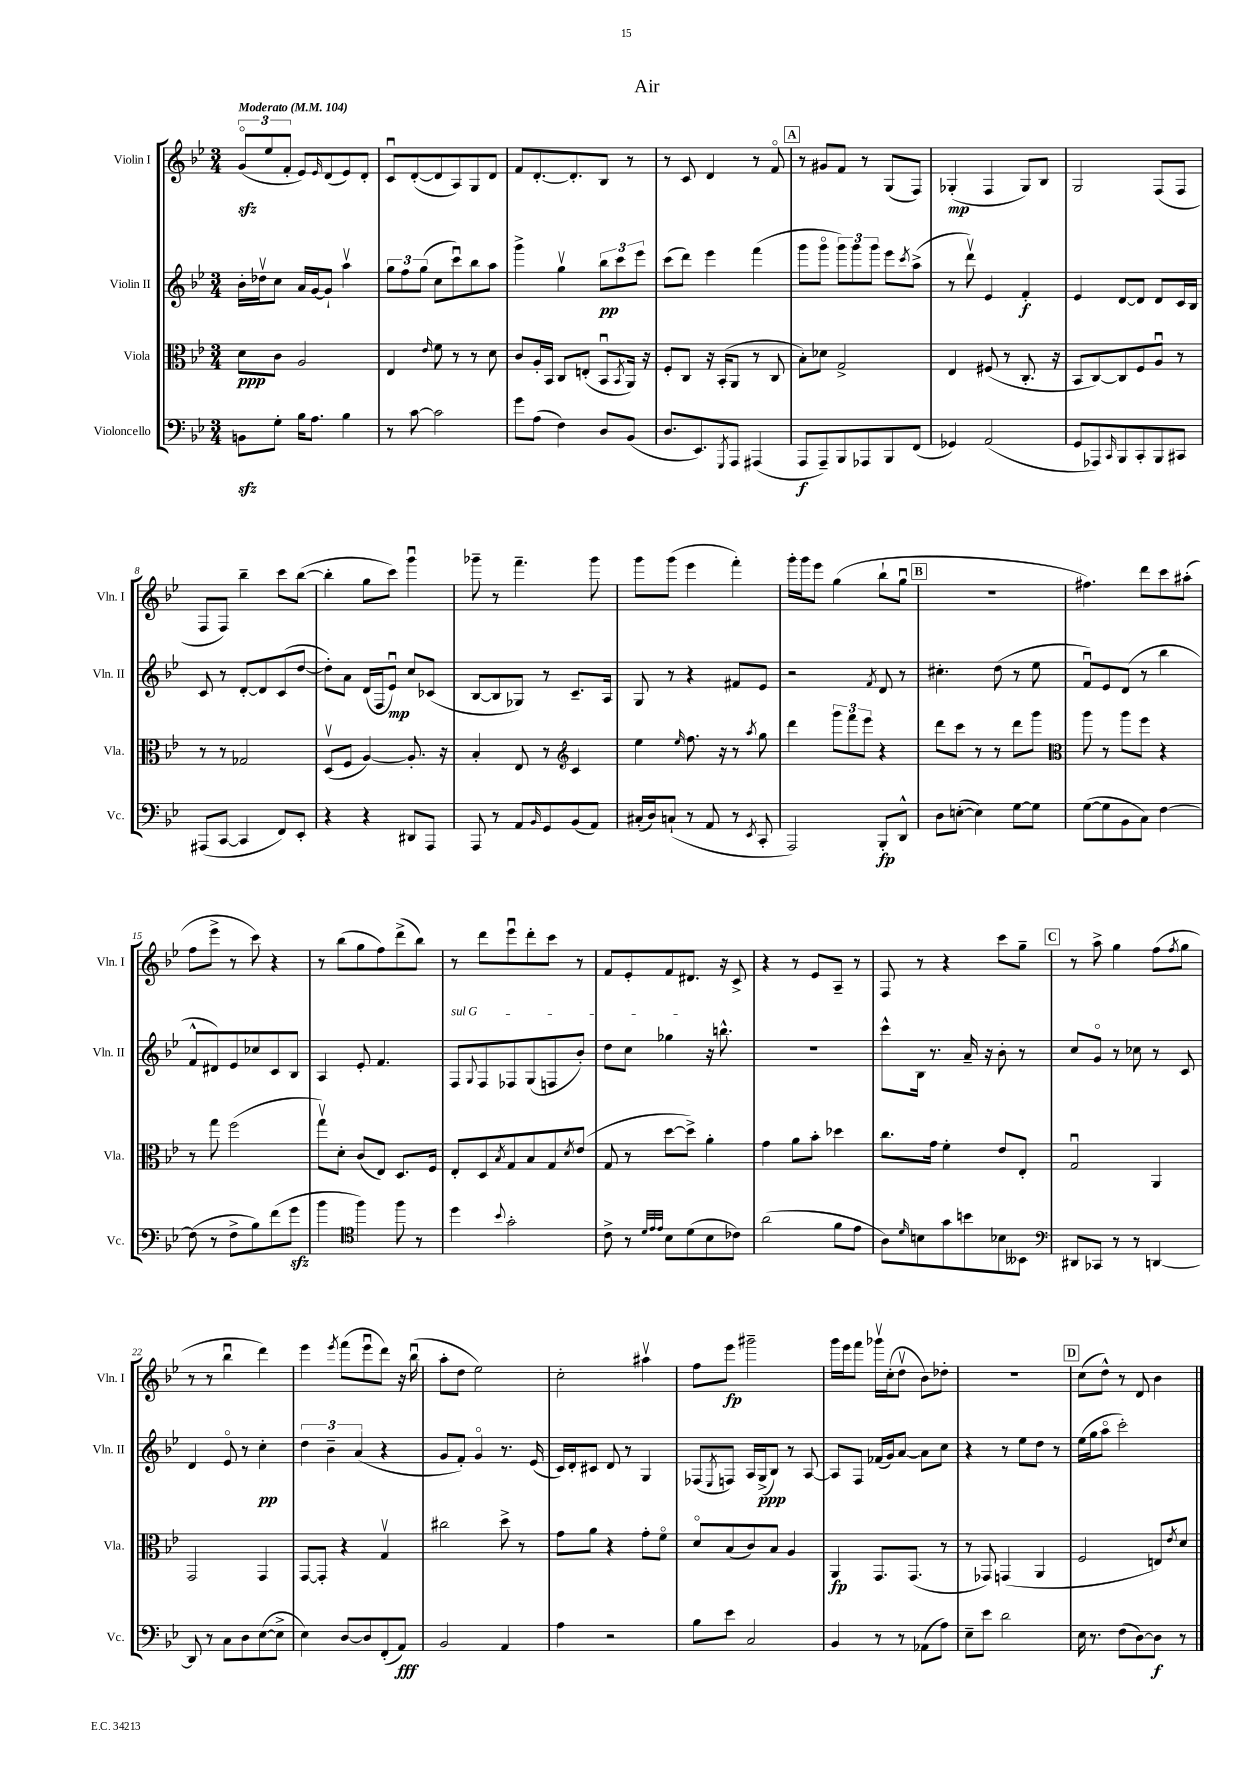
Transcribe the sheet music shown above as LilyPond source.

\header { title = "Air" }
<<
\new StaffGroup <<
\new Staff = "s0" \with { instrumentName = "Violin I" shortInstrumentName = "Vln. I" } {
    \clef treble \key bes \major \numericTimeSignature \time 3/4 \tempo "Moderato" 4 = 104
    \tuplet 3/2 { g'8\flageolet\sfz( ees''8 f'8-. } ees'8) \grace { ees'16 } d'8( ees'8) d'8-. |
    c'8\downbow d'8~-.( d'8 a8) g8 d'8 |
    f'8 d'8.~-. d'8.-. bes8 r8 |
    r8 c'8 d'4 r8 f'8\flageolet |
    \mark \markup { \box "A" } r8 gis'8 f'8 r8 g8( f8) |
    ges4-.\mp( f4 ges8) bes8 |
    g2 f8( f8 |
    f8 f8) bes''4-- c'''8 bes''8~( |
    bes''4-. g''8 c'''8) g'''4\downbow |
    ges'''8-- r8 f'''4.-- ges'''8 |
    g'''8 g'''8( ees'''4 f'''4-.) |
    g'''16-. g'''16 ees'''8 g''4( bes''8-! g''8\downbow |
    \mark \markup { \box "B" } R2. |
    fis''4.) d'''8 c'''8 ais''8-.( |
    f''8 ees'''8-> r8 c'''8) r4 |
    r8 bes''8( g''8 f''8) d'''8->( bes''8) |
    r8 d'''8 ees'''8\downbow d'''8-. c'''8 r8 |
    f'8 ees'8-. f'8 dis'8. r16 c'8-> |
    r4 r8 ees'8 a8-- r8 |
    f8 r8 r4 c'''8 g''8-- |
    \mark \markup { \box "C" } r8 a''8-> g''4 f''8( \acciaccatura { f''8 } g''8 |
    r8 r8 bes''4\downbow d'''4) |
    ees'''4 \acciaccatura { ees'''8 } f'''8( ees'''8\downbow d'''8) r16 bes''16\downbow( |
    a''8-. d''8 ees''2) |
    c''2-. ais''4\upbow |
    f''8 ees'''8\fp gis'''2-- |
    g'''16 ees'''16 f'''8 ges'''16\upbow c''16-.( d''8\upbow bes'8) des''8-. |
    R2. |
    \mark \markup { \box "D" } c''8( d''8-^) r8 d'8 bes'4 \bar "|." |
}
\new Staff = "s1" \with { instrumentName = "Violin II" shortInstrumentName = "Vln. II" } {
    \clef treble \key bes \major \numericTimeSignature \time 3/4
    bes'16-. des''16\upbow c''8 a'16 g'16~ g'8-! a''4\upbow |
    \tuplet 3/2 { g''8 f''8 g''8( } c''8 c'''8\downbow) bes''8 a''8 |
    g'''4-> g''4\upbow \tuplet 3/2 { bes''8\pp c'''8 ees'''8 } |
    c'''8( d'''8) ees'''4 f'''4( |
    \mark \markup { \box "A" } g'''8 g'''8\flageolet \tuplet 3/2 { g'''8) g'''8 g'''8 } ees'''8 \acciaccatura { c'''8 } a''8->( |
    r8 d'''8\upbow) ees'4 f'4-.\f |
    ees'4 d'8~ d'8 d'8 c'16 bes16 |
    c'8 r8 d'8~-. d'8 c'8( d''8~ |
    d''8-.) a'8 d'16( f16 ees'8\downbow\mp) c''8 ces'8( |
    bes8~ bes8 ges8) r8 c'8.-- a16 |
    g8 r8 r4 fis'8 ees'8 |
    r2 \acciaccatura { f'8 } d'8 r8 |
    \mark \markup { \box "B" } cis''4.-. d''8( r8 ees''8 |
    f'8\downbow) ees'8 d'8( r8 bes''4 |
    f'8-^ dis'8) ees'8 ces''8 c'8 bes8 |
    a4 ees'8-. f'4. |
    \once \override TextSpanner.bound-details.left.text = \markup { \italic "sul G" } f8\startTextSpan \appoggiatura { g8 } f8 fes8 g8( f8 bes'8-.) |
    d''8 c''8 ges''4\stopTextSpan r16 b''8.-^ |
    R2. |
    c'''8-^ bes16 r8. a'16-- r16 bes'8-. r8 |
    \mark \markup { \box "C" } c''8 g'8\flageolet r8 ces''8 r8 c'8 |
    d'4 ees'8\flageolet r8 c''4-.\pp |
    \tuplet 3/2 { d''4 bes'4-- a'4( } r4 |
    g'8 f'8-.) g'4\flageolet r8. ees'16( |
    c'16) d'16-. cis'8 d'8 r8 g4 |
    fes8( \acciaccatura { ees8 } f8) a16 g16->\ppp( bes8) r8 a8~ |
    a8 f8 fes'16( g'16) a'8~ a'8 c''8 |
    r4 r8 ees''8 d''8 r8 |
    \mark \markup { \box "D" } ees''16( g''16 a''8\flageolet c'''2-.) \bar "|." |
}
\new Staff = "s2" \with { instrumentName = "Viola" shortInstrumentName = "Vla." } {
    \clef alto \key bes \major \numericTimeSignature \time 3/4
    d'8\ppp c'8 a2 |
    ees4 \grace { ees'16 } f'8 r8 r8 d'8 |
    c'8 a16-. bes,16 c8 e8-.( bes,8\downbow \acciaccatura { bes,8 } a,16) r16 |
    f8-. c8 r16 bes,16-.( a,8 r8 c8 |
    \mark \markup { \box "A" } bes8-.) des'8 g2-> |
    ees4 fis8( r8 c8.-. r16 |
    bes,8 c8~) c8 f8 a8\downbow r8 |
    r8 r8 ges2 |
    d8\upbow( f8 a4~) a8.-. r16 |
    bes4-. ees8 r8 \clef treble c'4 |
    ees''4 \grace { ees''16 } f''8. r16 r8 \acciaccatura { a''8 } g''8 |
    d'''4 \tuplet 3/2 { g'''8 f'''8 ees'''8 } r4 |
    \mark \markup { \box "B" } d'''8 c'''8 r8 r8 d'''8 g'''8 |
    \clef alto a''8 r8 a''8 f''8 r4 |
    r8 g''8 f''2( |
    g''8\upbow) d'8-. c'8( ees8) d8. f16 |
    ees8-. d8 \acciaccatura { bes8 } g8 bes8 g8 \acciaccatura { d'8 } ees'8( |
    g8 r8 d''8~ d''8->) a'4-. |
    g'4 a'8 bes'8-. des''4 |
    c''8. g'16 f'4-. ees'8 ees8-. |
    \mark \markup { \box "C" } g2\downbow a,4 |
    g,2 g,4 |
    g,8~ g,8-. r4 g4\upbow |
    cis''2 d''8-> r8 |
    g'8 a'8 r4 g'8-. f'8\flageolet |
    d'8\flageolet bes8( c'8) bes8 a4 |
    a,4\fp g,8. g,8.( r8 |
    r8 ges,8) g,4( a,4 |
    \mark \markup { \box "D" } f2 e8) \acciaccatura { ees'8 } d'8 \bar "|." |
}
\new Staff = "s3" \with { instrumentName = "Violoncello" shortInstrumentName = "Vc." } {
    \clef bass \key bes \major \numericTimeSignature \time 3/4
    b,8\sfz g8-. bes16 a8. bes4 |
    r8 c'8~ c'2 |
    g'8 a8( f4) d8 bes,8( |
    d8. ees,8.) \acciaccatura { g,,8 } a,,8 ais,,4( |
    \mark \markup { \box "A" } a,,8\f a,,8--) bes,,8 aes,,8 bes,,8 f,8( |
    ges,4) a,2( |
    g,8 aes,,8) \grace { c,16 } bes,,8 c,8-. bes,,8 cis,8 |
    ais,,8( c,8~ c,4 f,8) ees,8-. |
    r4 r4 dis,8 a,,8 |
    a,,8 r8 a,8 \grace { bes,16 } g,8 bes,8( a,8) |
    cis16-.( d16) c8-!( r8 a,8 r8 \acciaccatura { ees,8 } c,8-. |
    a,,2) bes,,8-.\fp d,8-^ |
    \mark \markup { \box "B" } d8 e8~-.( e4) g8~ g8 |
    g8~( g8 bes,8 c8) f4~ |
    f8( r8 f8-> bes8) f'8( g'8\sfz |
    bes'4 \clef tenor f''4) f''8 r8 |
    d''4 \appoggiatura { bes'8 } g'2-. |
    c'8-> r8 \grace { d'32 ees'32 ees'32 } bes8 d'8( bes8 ces'8) |
    a'2( f'8 ees'8 |
    a8) \grace { d'16 } b8 g'8 b'8 bes8 beses,8 |
    \mark \markup { \box "C" } \clef bass dis,8 ces,8 r8 r8 d,4~ |
    d,8 r8 c8 d8 ees8~( ees8-> |
    ees4) d8~ d8 f,8-.( a,8\fff) |
    bes,2 a,4 |
    a4 r2 |
    bes8 ees'8 c2 |
    bes,4 r8 r8 aes,8( a8) |
    ees8-- ees'8 d'2 |
    \mark \markup { \box "D" } ees16 r8. f8( d8~) d8\f r8 \bar "|." |
}
>>
>>
